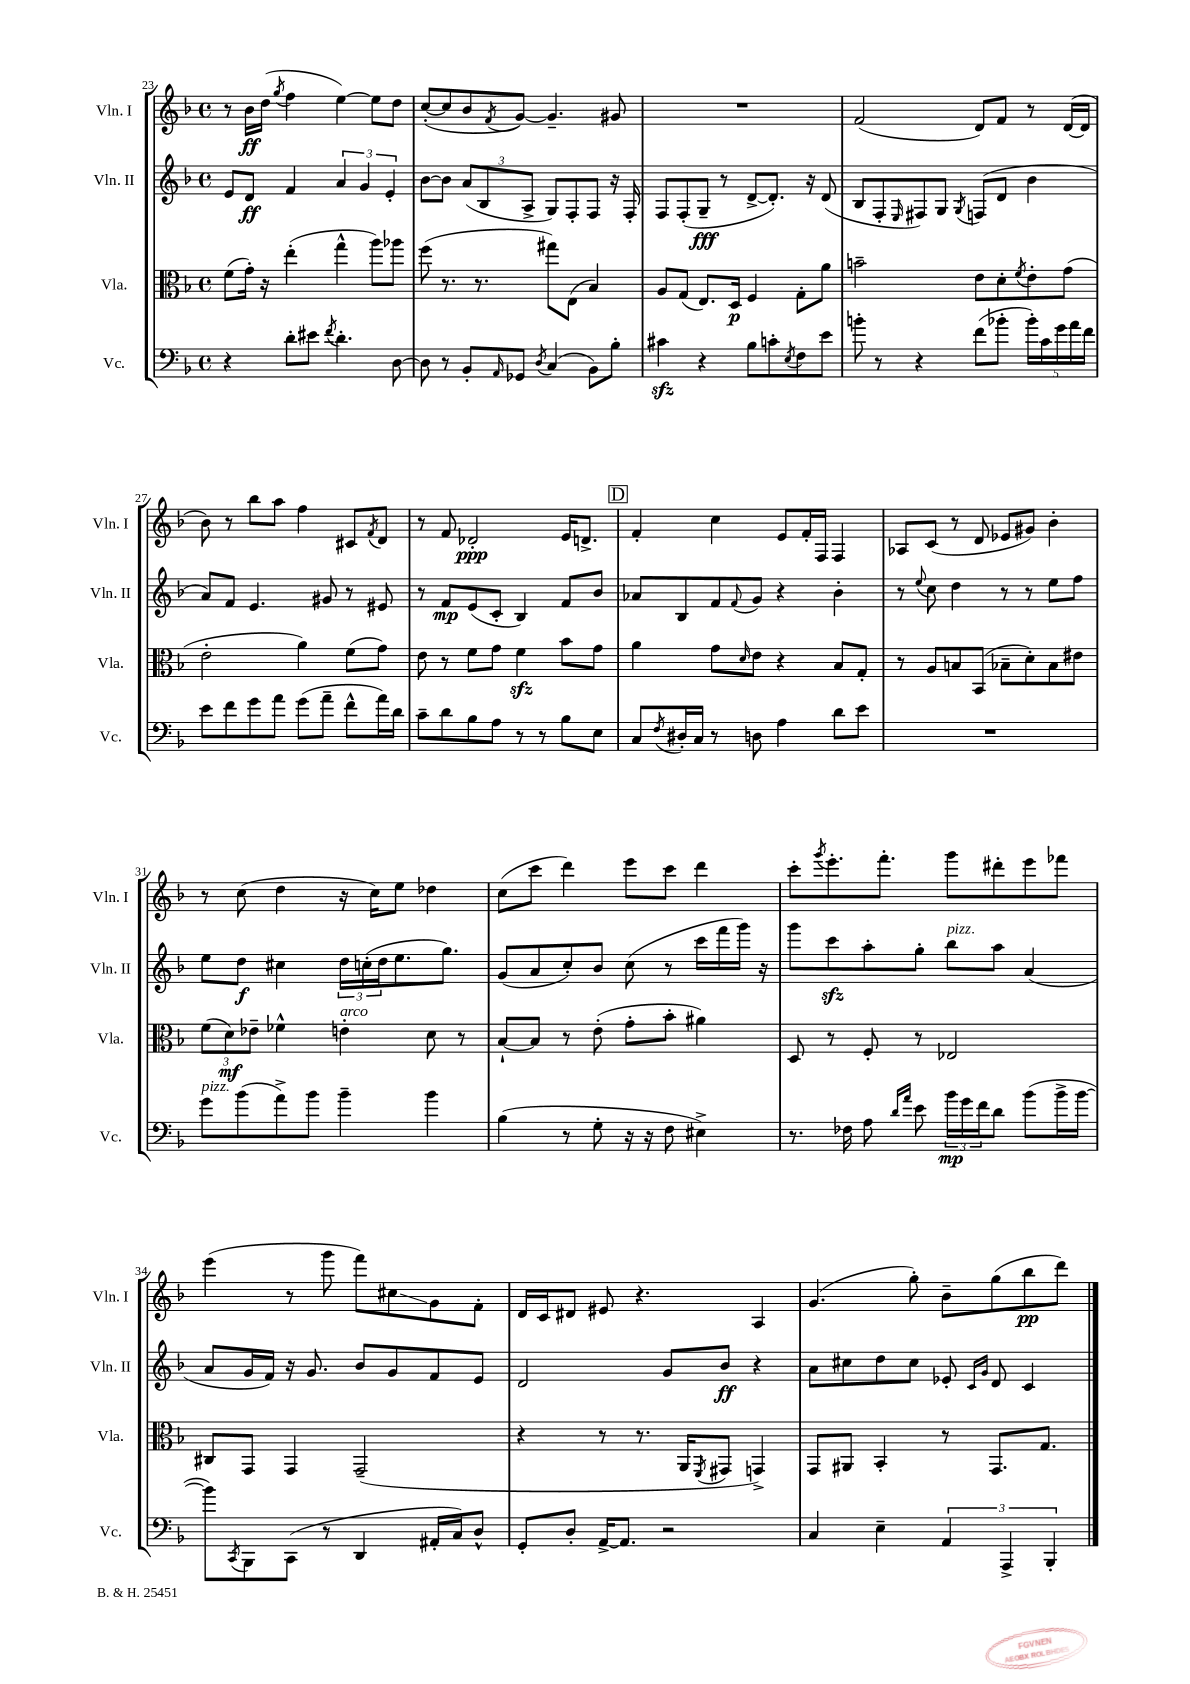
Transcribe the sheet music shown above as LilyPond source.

<<
\new StaffGroup <<
\new Staff = "s0" \with { instrumentName = "Vln. I" shortInstrumentName = "Vln. I" } {
    \clef treble \key f \major \defaultTimeSignature \time 4/4
    r8 bes'16\ff d''16( \acciaccatura { g''8 } f''4 e''4~) e''8 d''8 |
    c''8~-.( c''8 bes'8 \acciaccatura { f'8 } g'8~) g'4.-- gis'8 |
    R1 |
    f'2( d'8) f'8 r8 d'16~( d'16 |
    bes'8) r8 bes''8 a''8 f''4 cis'8 \acciaccatura { f'8 } d'8 |
    r8 f'8 des'2-.\ppp e'16 d'8.-> |
    \mark \markup { \box "D" } f'4-. c''4 e'8 f'16-. f16 f4 |
    aes8 c'8( r8 d'8 ees'8 gis'8) bes'4-. |
    r8 c''8( d''4 r16 c''16) e''8 des''4 |
    c''8( c'''8 d'''4) e'''8 c'''8 d'''4 |
    c'''8-. \acciaccatura { g'''8 } e'''8.-. f'''8.-. g'''8 dis'''8-. e'''8 fes'''8 |
    e'''4( r8 g'''8 f'''8) cis''8\glissando g'8 f'8-. |
    d'16 c'16 dis'8 eis'8 r4. a4 |
    g'4.( g''8-.) bes'8-- g''8( bes''8\pp d'''8) \bar "|." |
}
\new Staff = "s1" \with { instrumentName = "Vln. II" shortInstrumentName = "Vln. II" } {
    \clef treble \key f \major \defaultTimeSignature \time 4/4
    e'8 d'8\ff f'4 \tuplet 3/2 { a'4 g'4 e'4-. } |
    bes'8~ bes'8 \tuplet 3/2 { a'8( bes8 a8-> } g8) f8-. f8 r16 f16-. |
    f8 f8-.( g8--\fff r8 d'8~-> d'8.-.) r16 d'8( |
    bes8 f8-. \grace { e16 } fis8) g8 \acciaccatura { g8 } f8( d'8 bes'4 |
    a'8) f'8 e'4. gis'8 r8 eis'8 |
    r8 f'8\mp e'8( c'8-. bes4) f'8 bes'8 |
    \mark \markup { \box "D" } aes'8 bes8 f'8 \appoggiatura { f'8 } g'8 r4 bes'4-. |
    r8 \appoggiatura { e''8 } c''8 d''4 r8 r8 e''8 f''8 |
    e''8 d''8\f cis''4 \tuplet 3/2 { d''16 c''16-.( d''16 } e''8. g''8.) |
    g'8( a'8 c''8-.) bes'8 c''8( r8 c'''16 f'''16 g'''16) r16 |
    g'''8 c'''8\sfz a''8-. g''8-. bes''8^\markup { \italic "pizz." } a''8 a'4( |
    a'8 g'16 f'16) r16 g'8. bes'8 g'8 f'8 e'8 |
    d'2 g'8 bes'8\ff r4 |
    a'8 cis''8 d''8 cis''8 ees'8-. \grace { c'16 g'16 } d'8 c'4 \bar "|." |
}
\new Staff = "s2" \with { instrumentName = "Vla." shortInstrumentName = "Vla." } {
    \clef alto \key f \major \defaultTimeSignature \time 4/4
    f'8( g'16-.) r16 e''4-.( g''4-^ a''8) aes''8 |
    f''8( r8. r8. gis''8) e8( bes4) |
    a8 g8( e8.) d16\p f4 g8-. a'8 |
    b'2-- e'8 d'8-. \acciaccatura { f'8 } e'8-. g'8( |
    e'2-. a'4) f'8( g'8) |
    e'8 r8 f'8 g'8 f'4\sfz bes'8 g'8 |
    \mark \markup { \box "D" } a'4 g'8 \grace { d'16 } e'8 r4 bes8 g8-. |
    r8 a8 b8 bes,8( bes8-- d'8-.) bes8 eis'8 |
    \tuplet 3/2 { f'8( d'8\mf) ees'8-- } fes'4-^ e'4-.^\markup { \italic "arco" } d'8 r8 |
    bes8~-! bes8 r8 e'8-.( g'8-. bes'8-. ais'4) |
    d8 r8 f8-. r8 ees2 |
    cis8 g,8 g,4 g,2--( |
    r4 r8 r8. a,16 \acciaccatura { f,8 } gis,8 g,4->) |
    g,8 ais,8 bes,4-. r8 g,8. g8. \bar "|." |
}
\new Staff = "s3" \with { instrumentName = "Vc." shortInstrumentName = "Vc." } {
    \clef bass \key f \major \defaultTimeSignature \time 4/4
    r4 d'8-. eis'8 \acciaccatura { f'8 } d'4.-. d8~ |
    d8 r8 bes,8-. \grace { a,16 } ges,8 \acciaccatura { d8 } c4( bes,8) bes8-. |
    cis'4\sfz r4 bes8 c'8-. \acciaccatura { e8 } f8 e'8 |
    b'8-. r8 r4 f'8( bes'8-. \tuplet 5/4 { bes'16-.) c'16 g'16 a'16 f'16 } |
    e'8 f'8 g'8 a'8 g'8( a'8-- f'8-^ a'16) d'16 |
    c'8-- d'8 bes8 a8 r8 r8 bes8 e8 |
    \mark \markup { \box "D" } c8 \acciaccatura { f8 } dis16-. c16 r8 d8 a4 d'8 e'8 |
    R1 |
    g'8^\markup { \italic "pizz." } bes'8( a'8->) bes'8 bes'4-- bes'4 |
    bes4( r8 g8-. r16 r16 f8 eis4->) |
    r8. fes16 a8 \grace { d'16 a'16 } e'8 \tuplet 3/2 { bes'16\mp g'16 f'16 } d'8 bes'8( bes'16-> bes'16~ |
    bes'8) \acciaccatura { c,8 } bes,,8 c,8( r8 d,4 ais,16-. c16) d8-^ |
    g,8-. d8-. a,16~-> a,8. r2 |
    c4 e4-- \tuplet 3/2 { a,4 a,,4-> bes,,4-. } \bar "|." |
}
>>
>>
\layout { \context { \Score currentBarNumber = #23 } }
